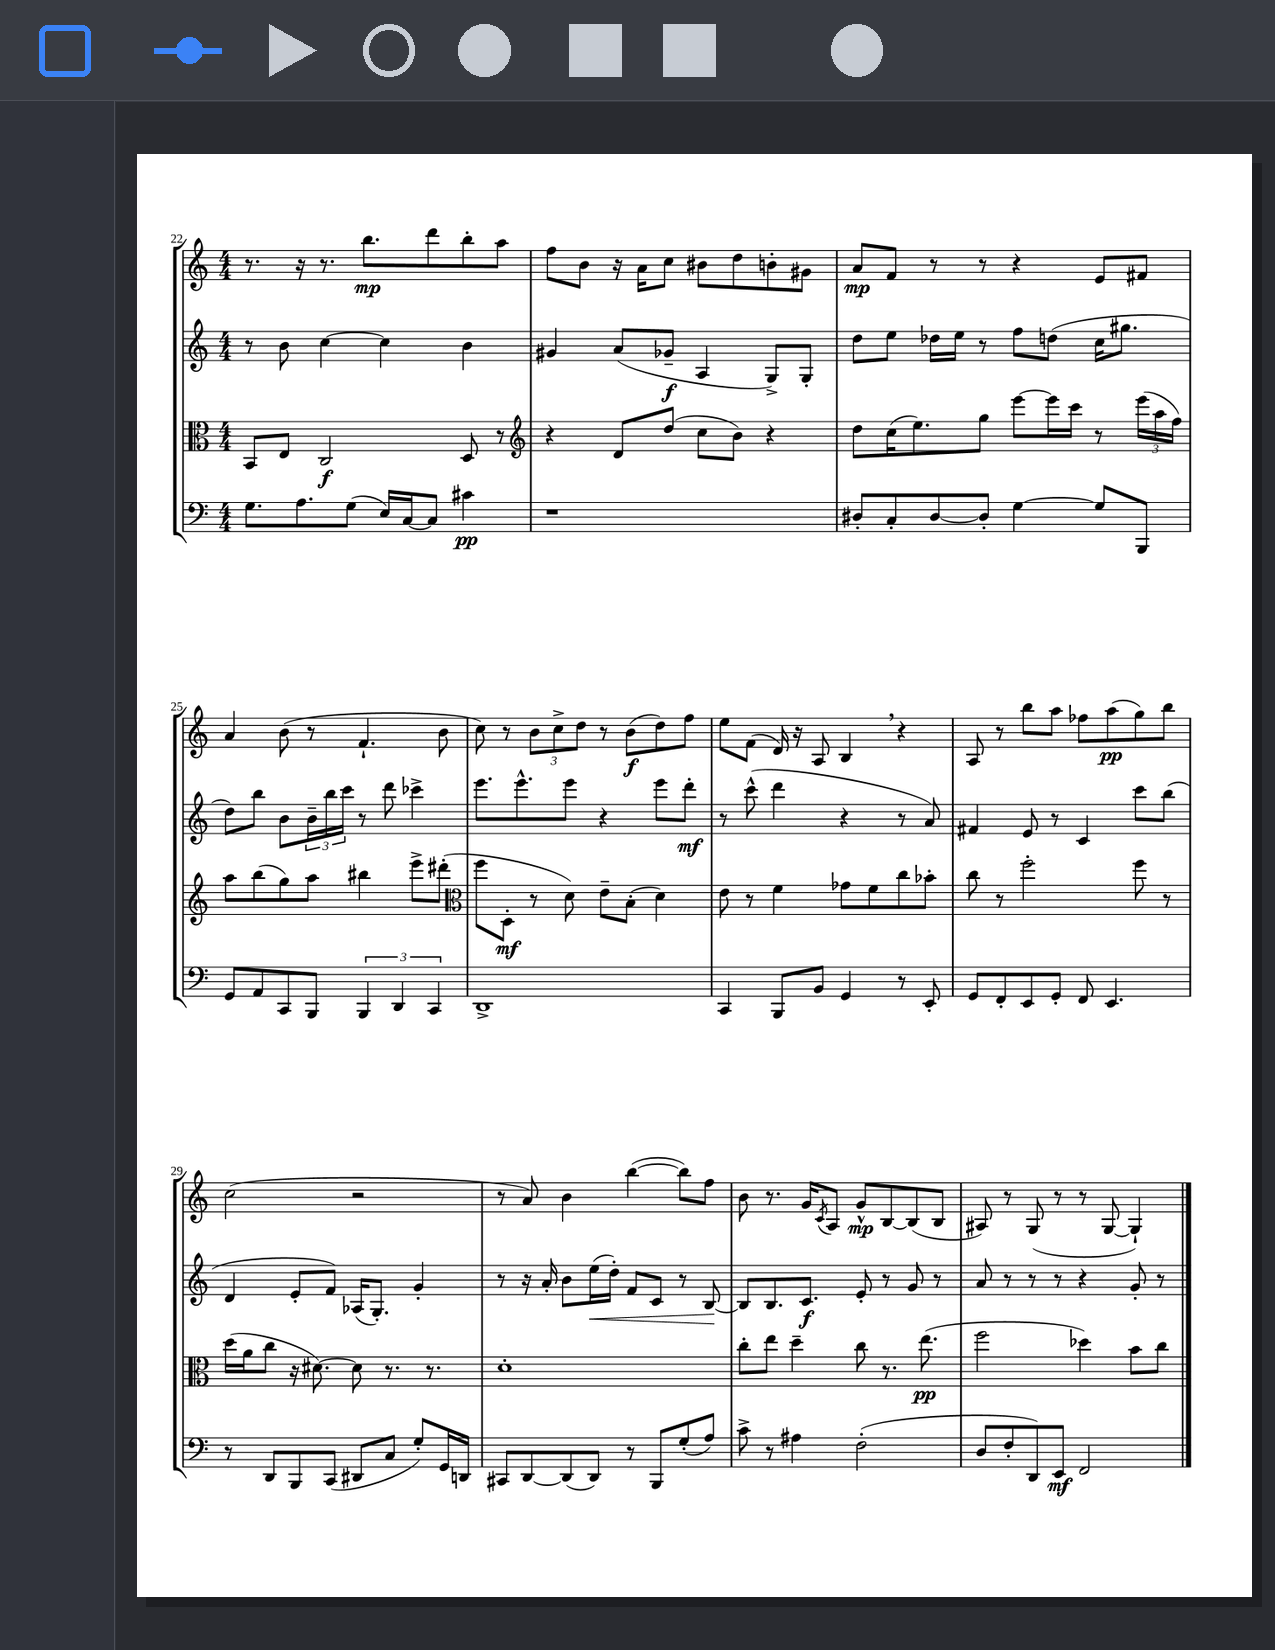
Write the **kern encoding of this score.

**kern	**kern	**kern	**kern
*staff4	*staff3	*staff2	*staff1
*clefF4	*clefC3	*clefG2	*clefG2
*k[]	*k[]	*k[]	*k[]
*M4/4	*M4/4	*M4/4	*M4/4
8.G	8BB	8r	8.r
.	8E	8b	.
8.A	.	.	16r
.	2C	[4cc	8.r
(8G	.	.	.
.	.	.	8.bb
16E)	.	4cc]	.
[16C	.	.	.
8C]	.	.	8ddd
4c#	8D	4b	8bb'
.	8r	.	8aa
=	=	=	=
*	*clefG2	*	*
1r	4r	4g#	8ff
.	.	.	8b
.	8d	(8a	16r
.	.	.	16a
.	(8dd	8g-~	8cc
.	8cc	4A	8b#
.	8b)	.	8dd
.	4r	8G^)	8b'
.	.	8G'	8g#
=	=	=	=
8D#'	8dd	8dd	8a
8C'	(16cc	8ee	8f
.	8.ee)	.	.
[8D#	.	16dd-	8r
.	.	16ee	.
8D#']	8gg	8r	8r
[4G	[8eee	8ff	4r
.	16eee]	(8dd	.
.	16ccc	.	.
8G]	8r	16cc	8e
.	.	8.gg#	.
8BBB	(24eee	.	8f#
.	24aa	.	.
.	24ff)	.	.
=	=	=	=
8GG	8aa	8dd)	4a
8AA	(8bb	8bb	.
8CC	8gg)	8b	(8b
8BBB	8aa	24b~	8r
.	.	24bb	.
.	.	24ccc	.
6BBB	4bb#	8r	4.f`
.	.	8ddd	.
6DD	.	.	.
.	8eee^	4ccc-^	.
6CC	.	.	.
.	(8ddd#'	.	8b
=	=	=	=
*	*clefC3	*	*
1DD^	8ff	8.eee	8cc)
.	8D'	.	8r
.	.	8.eee^^	.
.	8r	.	12b
.	.	.	12cc^
.	8d)	8eee	.
.	.	.	12dd
.	8e~	4r	8r
.	(8B'	.	(8b
.	4d)	8eee	8dd)
.	.	8ddd'	8ff
=	=	=	=
4CC	8e	8r	8ee
.	8r	(8ccc^^	(8f
8BBB	4f	4ddd	16d)
.	.	.	16r
8BB	.	.	8A
4GG	8g-	4r	4B
.	8f	.	.
8r	8cc	8r	4r
8EE'	8b-'	8a)	.
=	=	=	=
8GG	8cc	4f#	8A
8FF'	8r	.	8r
8EE	2ff'	8e	8bb
8GG'	.	8r	8aa
8FF	.	4c	8ff-
4.EE	.	.	(8aa
.	8ff	8ccc	8gg)
.	8r	(8bb	8bb
=	=	=	=
8r	(16dd	4d	(2cc
.	16a	.	.
8DD	8cc	.	.
8BBB	16r	8e'	.
.	[8.d#)	.	.
(8CC	.	8f)	.
8DD#	8d#]	(16A-	2r
.	.	8.G')	.
8C	8.r	.	.
8G')	.	4g'	.
.	8.r	.	.
16GG	.	.	.
16DD	.	.	.
=	=	=	=
8CC#	1d'	8r	8r
[8DD	.	16r	8a)
.	.	16a'	.
(8DD]	.	8b	4b
8DD)	.	(16ee	.
.	.	16dd')	.
8r	.	8f	([4bb
8BBB	.	8c	.
(8G'	.	8r	8bb])
8A)	.	[8B	8ff
=	=	=	=
8c^	8cc'	8B]	8b
8r	8ee	8.B	8.r
4A#	4dd~	.	.
.	.	8.c	16g
.	.	.	8qc
.	.	.	8A
(2F'	8cc	8e'	8g^^
.	8.r	8r	[8B
.	.	8g	(8B]
.	(8.ee	.	.
.	.	8r	8B
=	=	=	=
8D	2ff	8a	8A#)
8F'	.	8r	8r
8DD)	.	8r	(8G
8EE	.	8r	8r
2FF	4dd-)	4r	8r
.	.	.	[8G
.	8b	8g'	4G`])
.	8cc	8r	.
==	==	==	==
*-	*-	*-	*-
